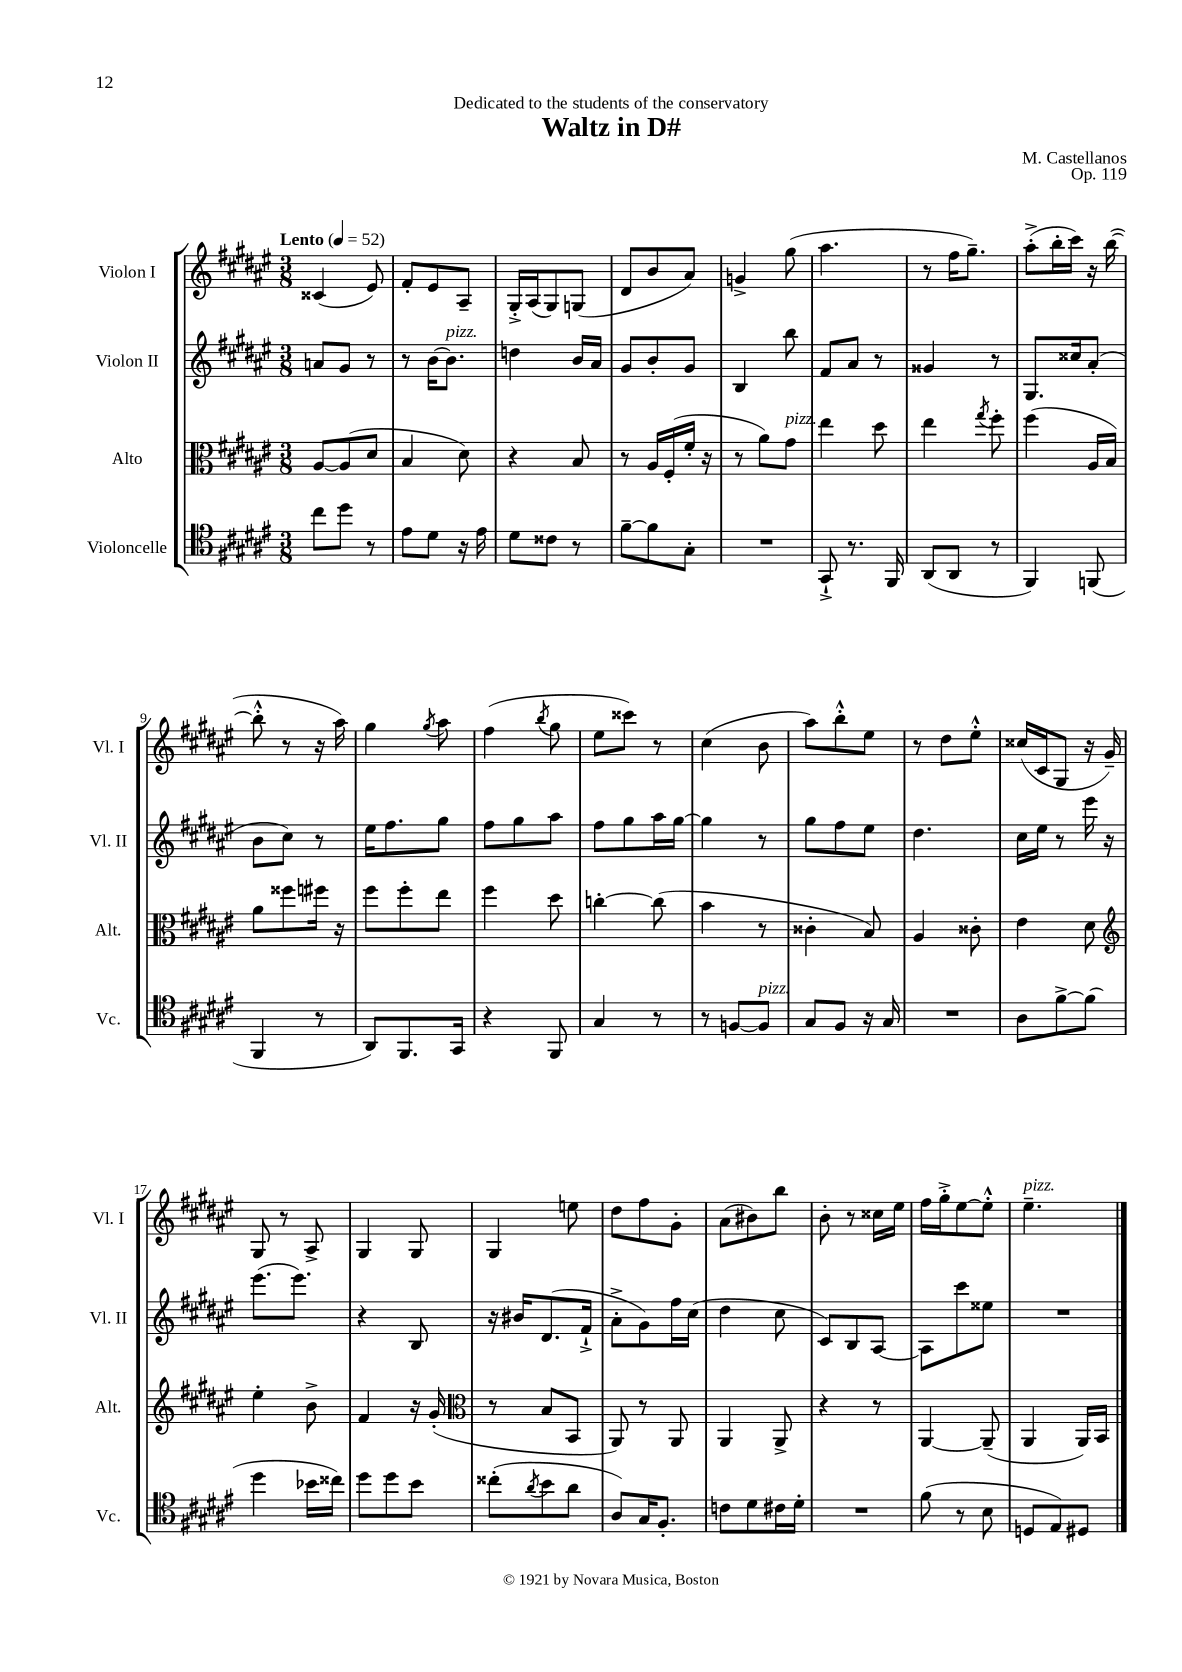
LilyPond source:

\header { title = "Waltz in D#" composer = "M. Castellanos" dedication = "Dedicated to the students of the conservatory" opus = "Op. 119" }
<<
\new StaffGroup <<
\new Staff = "s0" \with { instrumentName = "Violon I" shortInstrumentName = "Vl. I" } {
    \clef treble \key fis \major \numericTimeSignature \time 3/8 \tempo "Lento" 4 = 52
    cisis'4( eis'8) |
    fis'8-. eis'8 ais8-- |
    gis16-.-> ais16( gis8) g8( |
    dis'8 b'8 ais'8) |
    g'4-> gis''8( |
    ais''4. |
    r8 fis''16 gis''8.--) |
    ais''8-.->( b''16-. cis'''16) r16 b''16~( |
    b''8-.-^ r8 r16 ais''16) |
    gis''4 \acciaccatura { gis''8 } ais''8 |
    fis''4( \acciaccatura { b''8 } gis''8 |
    eis''8 cisis'''8) r8 |
    cis''4( b'8 |
    ais''8) b''8-.-^ eis''8 |
    r8 dis''8 eis''8-.-^ |
    cisis''16( cis'16 gis8 r16 gis'16--) |
    gis8 r8 ais8-> |
    gis4 gis8 |
    gis4 e''8 |
    dis''8 fis''8 gis'8-. |
    ais'8( bis'8) b''8 |
    b'8-. r8 cisis''16 eis''16 |
    fis''16 gis''16-.-> eis''8~ eis''8-.-^ |
    eis''4.--^\markup { \italic "pizz." } \bar "|." |
}
\new Staff = "s1" \with { instrumentName = "Violon II" shortInstrumentName = "Vl. II" } {
    \clef treble \key fis \major \numericTimeSignature \time 3/8
    a'8 gis'8 r8 |
    r8 b'16~ b'8.^\markup { \italic "pizz." } |
    d''4 b'16 ais'16 |
    gis'8 b'8-. gis'8 |
    b4 b''8 |
    fis'8 ais'8 r8 |
    gisis'4 r8 |
    gis8. cisis''16 ais'8-.( |
    b'8 cis''8) r8 |
    eis''16 fis''8. gis''8 |
    fis''8 gis''8 ais''8 |
    fis''8 gis''8 ais''16 gis''16~ |
    gis''4 r8 |
    gis''8 fis''8 eis''8 |
    dis''4. |
    cis''16 eis''16 r8 eis'''16 r16 |
    eis'''8.( eis'''8.) |
    r4 b8 |
    r16 bis'16 dis'8.( fis'16-!-> |
    ais'8-.-> gis'8) fis''16 cis''16( |
    dis''4 cis''8 |
    cis'8) b8 ais8~ |
    ais8 cis'''8 eisis''8 |
    R4. \bar "|." |
}
\new Staff = "s2" \with { instrumentName = "Alto" shortInstrumentName = "Alt." } {
    \clef alto \key fis \major \numericTimeSignature \time 3/8
    ais8~ ais8( dis'8 |
    b4 dis'8) |
    r4 b8 |
    r8 ais16 fis16-.( fis'16-. r16 |
    r8 ais'8) gis'8^\markup { \italic "pizz." } |
    eis''4 dis''8 |
    eis''4 \acciaccatura { gis''8 } fis''8-. |
    fis''4( ais16 b16) |
    ais'8 fisis''8 fis''16 r16 |
    fis''8 fis''8-. eis''8 |
    fis''4 dis''8 |
    c''4~-. c''8( |
    b'4 r8 |
    cisis'4-. b8) |
    ais4 cisis'8-. |
    eis'4 dis'8 |
    \clef treble eis''4-. b'8-> |
    fis'4 r16 gis'16-.( |
    \clef alto r8 b8 b,8 |
    ais,8) r8 ais,8 |
    ais,4 ais,8-> |
    r4 r8 |
    ais,4~ ais,8--( |
    ais,4 ais,16) b,16 \bar "|." |
}
\new Staff = "s3" \with { instrumentName = "Violoncelle" shortInstrumentName = "Vc." } {
    \clef tenor \key fis \major \numericTimeSignature \time 3/8
    cis''8 dis''8 r8 |
    eis'8 dis'8 r16 eis'16 |
    dis'8 cisis'8 r8 |
    fis'8~-- fis'8 gis8-. |
    R4. |
    gis,8-!-> r8. fis,16 |
    ais,8( ais,8 r8 |
    fis,4) f,8( |
    fis,4 r8 |
    ais,8) fis,8. gis,16 |
    r4 fis,8 |
    gis4 r8 |
    r8 f8~ f8^\markup { \italic "pizz." } |
    gis8 fis8 r16 gis16 |
    R4. |
    ais8 fis'8~-> fis'8( |
    dis''4 bes'16 cisis''16) |
    dis''8 dis''8 b'8 |
    cisis''8-.( \acciaccatura { ais'8 } b'8 ais'8 |
    ais8) gis16 fis8.-. |
    c'8 dis'8 cis'16 dis'16-. |
    R4. |
    fis'8( r8 b8 |
    d8 eis8) dis8 \bar "|." |
}
>>
>>
